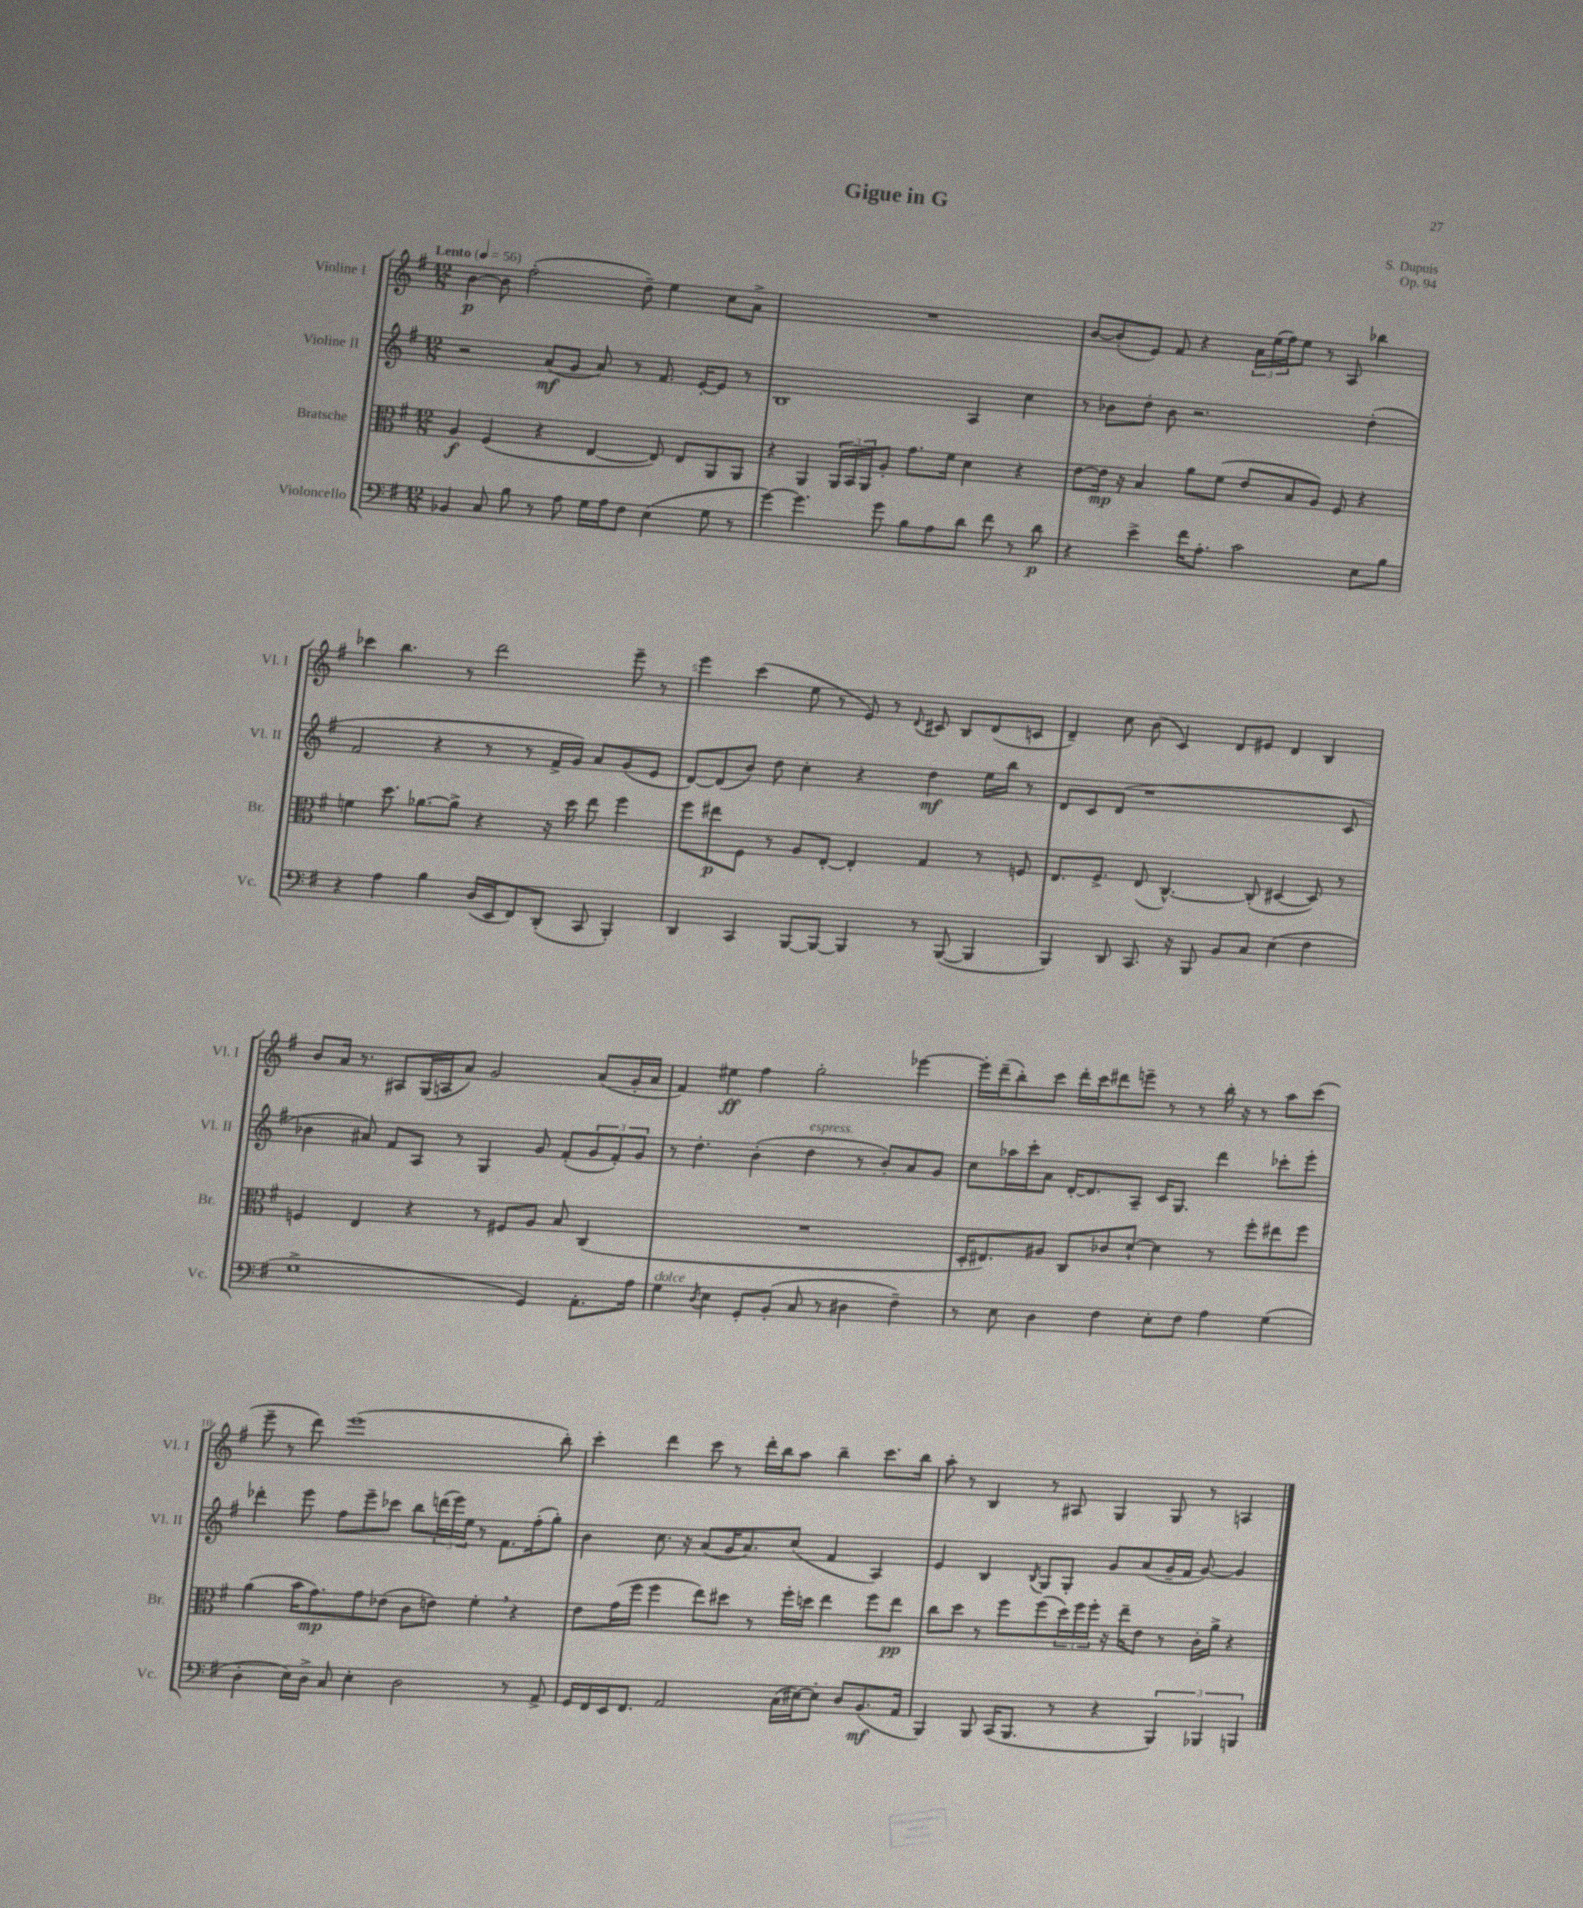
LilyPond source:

\header { title = "Gigue in G" composer = "S. Dupuis" opus = "Op. 94" }
<<
\new StaffGroup <<
\new Staff = "s0" \with { instrumentName = "Violine I" shortInstrumentName = "Vl. I" } {
    \clef treble \key g \major \numericTimeSignature \time 12/8 \tempo "Lento" 4 = 56
    b'4~\p b'8 fis''2-.( d''8--) e''4 c''8 a'8-> |
    R1. |
    b'8~ b'8-.( e'8) fis'8 r4 \tuplet 3/2 { a'16 e''16( fis''16) } e''8 r8 a8 bes''4 |
    ces'''4 b''4. r8 d'''2 e'''8-- r8 |
    e'''4 c'''4( e''8 r8 e'8) r8 \appoggiatura { d'8 } cis'8 b8 d'8( c'8 |
    d'4--) c''8 b'8( c'4) d'8 eis'8 d'4 b4 |
    b'8 a'16 r8. ais8 g16( a16 a'8) g'2 a'8( g'16-. a'16 |
    fis'4) eis''4\ff fis''4 g''2-. ees'''4~ |
    ees'''16-. d'''16--( b''8-.) c'''8 d'''16-. c'''16 dis'''8 e'''8-- r8 r8 b''16-. r16 r8 a''8 c'''8( |
    e'''8-- r8 d'''8) e'''1( b''8-.) |
    c'''4-. d'''4 c'''8 r8 d'''16-. b''16 a''8 b''4-- c'''8. b''16 |
    a''8-. r8 b4 r8 ais8 g4 g8 r8 a4 \bar "|." |
}
\new Staff = "s1" \with { instrumentName = "Violine II" shortInstrumentName = "Vl. II" } {
    \clef treble \key g \major \numericTimeSignature \time 12/8
    r2 a'8\mf( g'8 a'8) r8 fis'8. e'16~-. e'8 r8 |
    b1 a4 c''4 |
    r8 bes'8 d''8-. bes'8 r2. d''4-.( |
    fis'2 r4 r8 r8 fis'16-> g'16) a'8 g'8( e'8 |
    d'8~) d'8( b'8) d''8 c''4-. r4 d''4\mf e''16 b''16 r8 |
    d'8 c'8 d'8( r1 c'8 |
    bes'4 ais'8) fis'8 a8 r8 g4 g'8 fis'8-.( \tuplet 3/2 { g'8 fis'8-.) g'8 } |
    r8 d''4.-. b'4-.( d''4^\markup { \italic "espress." } r8 b'8-.) a'8 g'8 |
    c''8 aes''16 c'''16-. a'8 d'16~-. d'8. a8-- c'16 g8. d'''4 ces'''8-. e'''8-. |
    des'''4-. e'''8 fis''8 e'''8-- ces'''8 b''8 \tuplet 3/2 { d'''16( e'''16) e''16 } r8 fis'8. fis''16-.( g''8-.) |
    b'4 c''8. r16 a'8( g'16 a'8.) c''8( fis'4 a4) |
    e'4 b4 \acciaccatura { b8 } g8 g8-. g'8 a'8( g'16-- fis'16 g'8~) g'4 \bar "|." |
}
\new Staff = "s2" \with { instrumentName = "Bratsche" shortInstrumentName = "Br." } {
    \clef alto \key g \major \numericTimeSignature \time 12/8
    a4\f fis4( r4 e4~ e8) e8 a,8 a,8 |
    r4 a,4 \tuplet 3/2 { a,16 b,16 a,16 } a8-. g'8. fis'16 d'4 r4 |
    e'8~ e'16\mp r16 b4 a'8 fis'8( e'8 b8 a8) fis8 r4 |
    f'4 d''8. aes'8.~ aes'8-> r4 r16 d''16 e''8 fis''4 |
    fis''8 eis''8\p fis8 r8 a8 e8~-. e4-. g4 r8 f8 |
    e8. fis8.-> e8( c4.~-^) c8-.( dis4~ dis8) r8 |
    f4 e4 r4 r8 fis8 a8 b8 c4( |
    R1. |
    d16-. eis8.) ais8 c8 ces'8 d'8~-! d'4 r8 fis''8-. eis''8 fis''8 |
    a'4( b'16 g'8.\mp) g'8 ees'8( c'8 e'8) fis'4-. \breathe r4 |
    e'8 g'16( fis''16 fis''4 e''8) dis''8 r8 fis''16-. d''16 e''4 fis''8 e''8\pp |
    c''8 d''8 r8 fis''8 fis''8( \tuplet 3/2 { d''16) fis''16 fis''16-. } r16 e''16-- e'8 r8 c'16-. a'16-> r4 \bar "|." |
}
\new Staff = "s3" \with { instrumentName = "Violoncello" shortInstrumentName = "Vc." } {
    \clef bass \key g \major \numericTimeSignature \time 12/8
    bes,4 c8 b8 r8 a8 g16 a16 fis8 e4( g8 r8 |
    g'4~) g'4. g'8 b8 a8 d'8 fis'8 r8 d'8\p |
    r4 e'4-> fis'16 a8.-. c'2 e8 b8 |
    r4 a4 b4 d16( e,16 fis,8) d,8-.( c,8 b,,4-.) |
    d,4 c,4 b,,8~ b,,8~ b,,4 r8 b,,8~( b,,4 |
    b,,4) d,8 c,8. r16 b,,8 b,8 c8 e4( fis4 |
    g1-> g,4) a,8.-. a16 |
    g4^\markup { \italic "dolce" } \acciaccatura { d8 } e4 g,8-. b,8-.( c8 r8 dis4 fis4--) |
    r8 e8 d4 fis4 e8-. fis8 a4 g4( |
    d4-. e16) d16-> c8 e4-. d2 r8 a,8-> |
    g,16 fis,16 e,16 fis,8. a,2 c16( eis16~) eis8-. d8 b,8.\mf( a,16 |
    b,,4) b,,8 c,16( b,,8. r8 r4 \tuplet 3/2 { b,,4) bes,,4 b,,4 } \bar "|." |
}
>>
>>
\layout { \context { \Score \override BarNumber.break-visibility = ##(#f #t #t) barNumberVisibility = #(every-nth-bar-number-visible 5) } }
